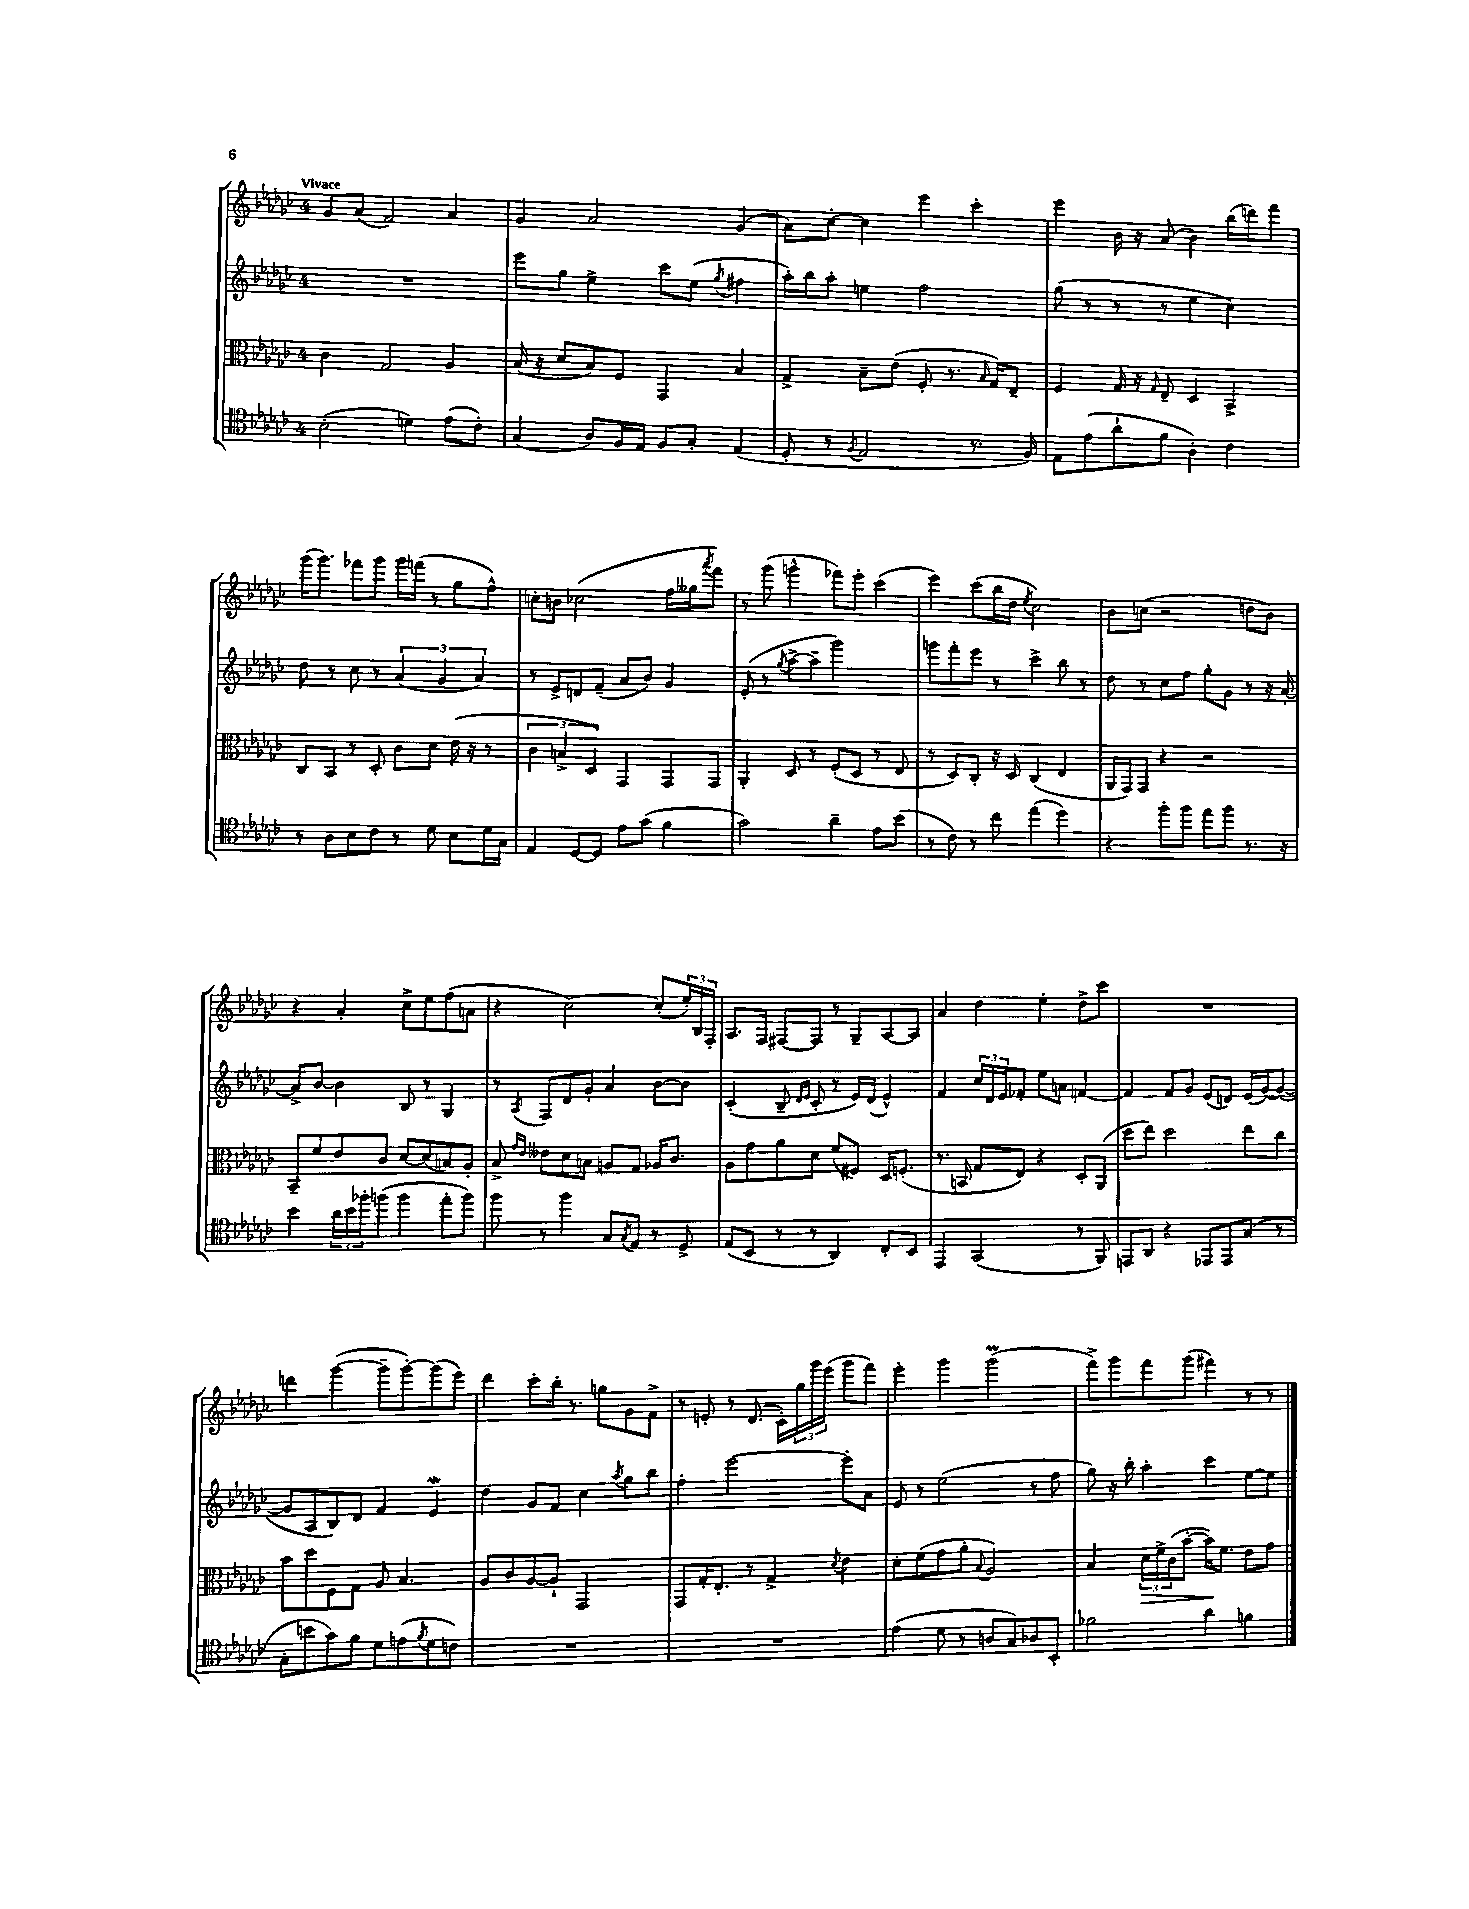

**kern	**kern	**kern	**kern
*staff4	*staff3	*staff2	*staff1
*clefC4	*clefC3	*clefG2	*clefG2
*k[b-e-a-d-g-c-]	*k[b-e-a-d-g-c-]	*k[b-e-a-d-g-c-]	*k[b-e-a-d-g-c-]
*M4/4	*M4/4	*M4/4	*M4/4
(2B-'	4c-	1r	8g-
.	.	.	(8a-
.	2G-	.	2f)
4d)	.	.	.
(8e-	4A-	.	4a-
8c-')	.	.	.
=	=	=	=
(4G-	(16B-	8eee-	4g-
.	16r	.	.
.	8d-	8gg-	.
8A-)	8B-)	4ee-^	2a-
16F	8F	.	.
16E-	.	.	.
8F	4GG-	8ccc-	.
8G-'	.	(8ee-	.
.	.	8qgg-	.
(4E-	4B-	4ff#	(4g-
=	=	=	=
8D-'	4G-^	16aa-')	8a-)
.	.	16bb-	.
8r	.	8aa-'	[8cc-'
8qF	.	.	.
2E-	8B-~	4ee	4cc-]
.	(8e-	.	.
.	8F'	2ff	4eee-
.	8.r	.	.
8.r	.	.	4ccc-'
.	16qqB-	.	.
.	16G-)	.	.
.	8E-~	.	.
16F)	.	.	.
=	=	=	=
8E-	4F	(8gg-	4eee-
(8e-	.	8r	.
8a-`	16G-	8r	16b-
.	16r	.	16r
.	16qqG-	.	.
8f	8E-~	8r	(8a-
4A-')	4D-	4ee-	4b-)
4c-	4BB-^	4cc-)	(16bb-
.	.	.	16ddd)
.	.	.	8fff
=	=	=	=
8r	8C-	8dd-	(16ggg-
.	.	.	8.ggg-)
8A-	8BB-	8r	.
8B-	8r	8cc-	8fff-
8c-	8D-'	8r	8ggg-
8r	8c-	(6a-	16ggg-
.	.	.	(16fff
8d-	8d-	.	8r
.	.	6g-	.
8B-	(16e-	.	8gg-
.	16r	.	.
.	.	6a-)	.
16d-	8r	.	8ff^^)
16G-	.	.	.
=	=	=	=
4E-	6c-	8r	8cc'
.	.	8e-^	8b
.	6B^	.	.
[8D-	.	8d	(2cc-
.	6D-)	.	.
8D-]	.	(8f~	.
8e-	4GG-	8a-	.
(8g-	.	8b-)	.
4f	8GG-	4g-	16ff
.	.	.	16gg--
.	.	.	8qaaa-
.	8GG-	.	8fff)
=	=	=	=
2g-)	4AA-'	(8e-'	8r
.	.	8r	(8ggg-
.	.	8qgg-	.
.	8D-	[8aa-^	4ggg^^
.	8r	8aa-~]	.
4a-~	(8F'	2ggg-)	8fff-)
.	8D-	.	8eee-'
8e-	8r	.	(4ccc-
(8b-	8E-	.	.
=	=	=	=
8r	8r	8ggg	4eee-)
8c-)	8D-)	8fff'	.
8r	8C-'	8eee-	(8ccc-
8cc-	16r	8r	16bb-
.	16D-	.	16dd-
.	.	.	8qee-
(4ee-	(4C-	4ccc-^	2cc-)
4dd-)	4E-	8bb-	.
.	.	8r	.
=	=	=	=
4r	16AA-	8dd-	8b-
.	16GG-)	.	.
.	8GG-	8r	(8cc
8ff'	4r	8cc-	2r
8ff	.	8ff	.
8ee-	2r	8gg-'	.
8ff	.	8g-	.
8.r	.	8r	8dd
.	.	16r	8b-)
16r	.	[16a-'	.
=	=	=	=
4b-	8BB-~	8a-^]	4r
.	8f	[8b-	.
24a-	8e-	4b-]	4a-'
24b-	.	.	.
24ff-'	.	.	.
(8ff	8c-	.	.
4ff	[8d-	8B-	8cc-^
.	(8d-]	8r	8ee-
8ee-'	8B)	4G-	(8ff
8ff)	8A-'	.	8a
=	=	=	=
8ff	8B-^	8r	4r
.	16qqg-	.	.
.	16qqe-	8qA-	.
8r	8e--	8F	.
4ff	8d-	8d-	[2cc-)
.	8B	8g-'	.
8G-	8A	4a-	.
8qG-	.	.	.
8E-	8G-	.	.
8r	16A-	[8b-	(8cc-']
.	8.c-	.	.
8D-^	.	8b-]	24ee-')
.	.	.	24B-
.	.	.	24F'
=	=	=	=
(8E-	8A-	(4c-'	8.A-
8BB-	8g-	.	.
.	.	.	16F
8r	8a-	8B-~	[8F#
.	.	16qqd-	.
.	.	16qqe-	.
8r	8d-	8c-'	8F#]
4AA-)	(8f	8r	8r
.	8F#)	16e-)	8G-~
.	.	(16d-	.
8C-'	16D-	4e-^^)	[8A-
.	(8.F'	.	.
8BB-	.	.	8A-]
=	=	=	=
4EE-	8.r	4f	4a-
.	16BB	.	.
(2GG-	8G-	24cc-	4dd-
.	.	24d-	.
.	.	24e-	.
.	8E-)	8f-'	.
.	4r	8ee-	4ee-'
.	.	8a	.
8r	8D-'	[4f	8dd-^
8FF)	(8AA-	.	8ccc-
=	=	=	=
8EE	8dd-	4f]	1r
8AA-	8ee-)	.	.
4r	2dd-	8f	.
.	.	8g-	.
8EE-	.	(8e-	.
8EE-	.	8d)	.
(8G-	8ee-	(16e-	.
.	.	[16g-)	.
8r	8cc-	(8g-_	.
=	=	=	=
8G-'	8b-	8g-]	4ddd
8b	8dd-	8A-	.
8g-)	8F	8B-)	([4ggg-
8f	8G-	8d-	.
8d-	8A-	4f	8ggg-~]
(8e	4.B-	.	[8ggg-')
8qf	.	.	.
8d-	.	4e-	(8ggg-]
8c)	.	.	8eee-)
=	=	=	=
1r	8A-	4dd-	4ddd-
.	8c-	.	.
.	[8A-	8g-	8ccc-'
.	8A-`]	8f	16bb-'
.	.	.	8.r
.	2GG-	4cc-	.
.	.	.	8gg
.	.	8qaa-	.
.	.	8gg-	8g-
.	.	8bb-	8f^
=	=	=	=
1r	8GG-	4ff'	8r
.	16G-'	.	8e'
.	8.E-'	.	.
.	.	[2eee-	8r
.	8r	.	(8.d-
.	4G-^	.	.
.	.	.	16c-')
.	.	.	24gg-
.	.	.	24ggg-
.	.	.	(24eee-
.	8qd-	.	.
.	4e-	8eee-']	8ggg-
.	.	8a-	8fff)
=	=	=	=
(4e-	8d-'	8e-	4eee-'
.	(8f	8r	.
8d-	8g-	(2ee-	4ggg-
8r	8a-'	.	.
.	8qqB-	.	.
8A	2A-)	.	(2ggg-
8G-)	.	.	.
8A-	.	8r	.
8BB-'	.	8ff	.
=	=	=	=
2f-	4B-	8gg-)	8fff^)
.	.	16r	8ggg-
.	.	16bb-'	.
.	24d-	4aa-'	8fff
.	24f^	.	.
.	(24c-	.	.
.	[8b-'	.	(8ggg-
4a-	16b-])	4ccc-	4fff#)
.	8.f	.	.
4f	8e-	[8ee-	8r
.	8g-	8ee-]	8r
==	==	==	==
*-	*-	*-	*-
